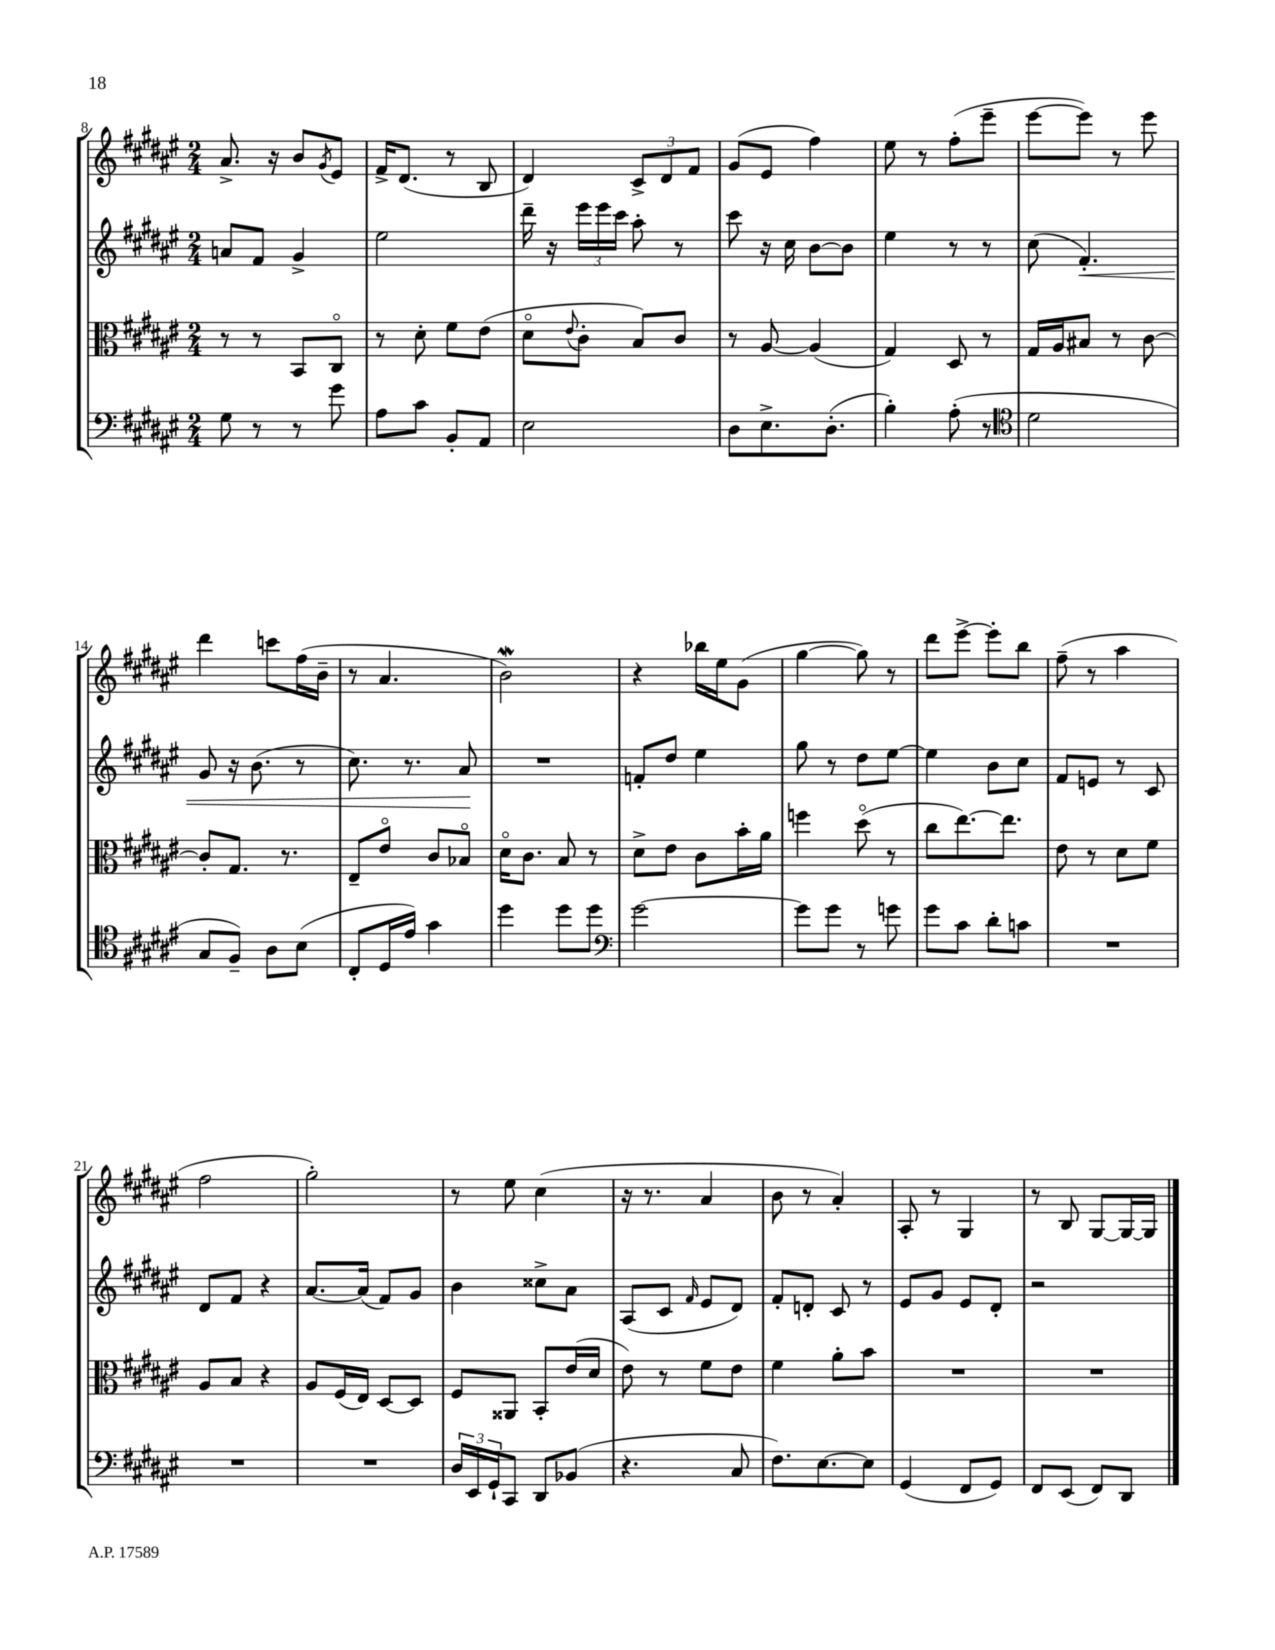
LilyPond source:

<<
\new StaffGroup <<
\new Staff = "s0" {
    \clef treble \key fis \major \numericTimeSignature \time 2/4
    ais'8.-> r16 b'8 \acciaccatura { gis'8 } eis'8 |
    fis'16-> dis'8.( r8 b8 |
    dis'4) \tuplet 3/2 { cis'8-> dis'8 fis'8 } |
    gis'8( eis'8 fis''4) |
    eis''8 r8 fis''8-.( eis'''8-- |
    eis'''8~ eis'''8) r8 eis'''8 |
    dis'''4 c'''8 fis''16( b'16-- |
    r8 ais'4. |
    b'2\mordent) |
    r4 bes''16 eis''16 gis'8( |
    gis''4~ gis''8) r8 |
    dis'''8 eis'''8~-> eis'''8-. b''8 |
    fis''8--( r8 ais''4 |
    fis''2 |
    gis''2-.) |
    r8 eis''8 cis''4( |
    r16 r8. ais'4 |
    b'8 r8 ais'4-.) |
    ais8-. r8 gis4 |
    r8 b8 gis8~ gis16~ gis16 \bar "|." |
}
\new Staff = "s1" {
    \clef treble \key fis \major \numericTimeSignature \time 2/4
    a'8 fis'8 gis'4-> |
    eis''2 |
    dis'''16-- r16 \tuplet 3/2 { eis'''16 eis'''16 cis'''16 } ais''8-. r8 |
    cis'''8 r16 cis''16 b'8~ b'8 |
    eis''4 r8 r8 |
    cis''8( fis'4.-.\<) |
    gis'8 r16 b'8.( r8 |
    cis''8.) r8. ais'8\! |
    R2 |
    f'8-. dis''8 eis''4 |
    gis''8 r8 dis''8 eis''8~ |
    eis''4 b'8 cis''8 |
    fis'8 e'8 r8 cis'8 |
    dis'8 fis'8 r4 |
    ais'8.~ ais'16( fis'8) gis'8 |
    b'4 cisis''8-> ais'8 |
    ais8( cis'8 \grace { fis'16 } eis'8 dis'8) |
    fis'8-. d'8-. cis'8 r8 |
    eis'8 gis'8 eis'8 dis'8-. |
    r2 \bar "|." |
}
\new Staff = "s2" {
    \clef alto \key fis \major \numericTimeSignature \time 2/4
    r8 r8 b,8 cis8\flageolet |
    r8 dis'8-. fis'8 eis'8( |
    dis'8\flageolet \appoggiatura { eis'8 } cis'8-. b8) cis'8 |
    r8 ais8~ ais4( |
    gis4) dis8 r8 |
    gis16 ais16 bis8 r8 cis'8~ |
    cis'8-. gis8. r8. |
    eis8-- eis'8\flageolet cis'8 bes8\flageolet |
    dis'16\flageolet cis'8. b8 r8 |
    dis'8-> eis'8 cis'8 b'16-. ais'16 |
    f''4 dis''8\flageolet( r8 |
    cis''8 eis''8.~) eis''8. |
    eis'8 r8 dis'8 fis'8 |
    ais8 b8 r4 |
    ais8 fis16( eis16) dis8~ dis8 |
    fis8 aisis,8 b,8-. eis'16( dis'16 |
    eis'8) r8 fis'8 eis'8 |
    fis'4 ais'8-. b'8 |
    R2 |
    R2 \bar "|." |
}
\new Staff = "s3" {
    \clef bass \key fis \major \numericTimeSignature \time 2/4
    gis8 r8 r8 gis'8 |
    ais8 cis'8 b,8-. ais,8 |
    eis2 |
    dis8 eis8.-> dis8.-.( |
    b4-.) ais8-.( r8 |
    \clef tenor dis'2 |
    gis8 fis8--) ais8 b8( |
    cis8-. dis16 eis'16) gis'4 |
    dis''4 dis''8 dis''8 |
    \clef bass gis'2~ |
    gis'8 gis'8 r8 g'8 |
    gis'8 cis'8 dis'8-. c'8 |
    R2 |
    R2 |
    R2 |
    \tuplet 3/2 { dis16 eis,16 gis,16-! } cis,8 dis,8 bes,8( |
    r4. cis8 |
    fis8.) eis8.~ eis8 |
    gis,4( fis,8 gis,8) |
    fis,8 eis,8( fis,8) dis,8 \bar "|." |
}
>>
>>
\layout { \context { \Score currentBarNumber = #8 } }
